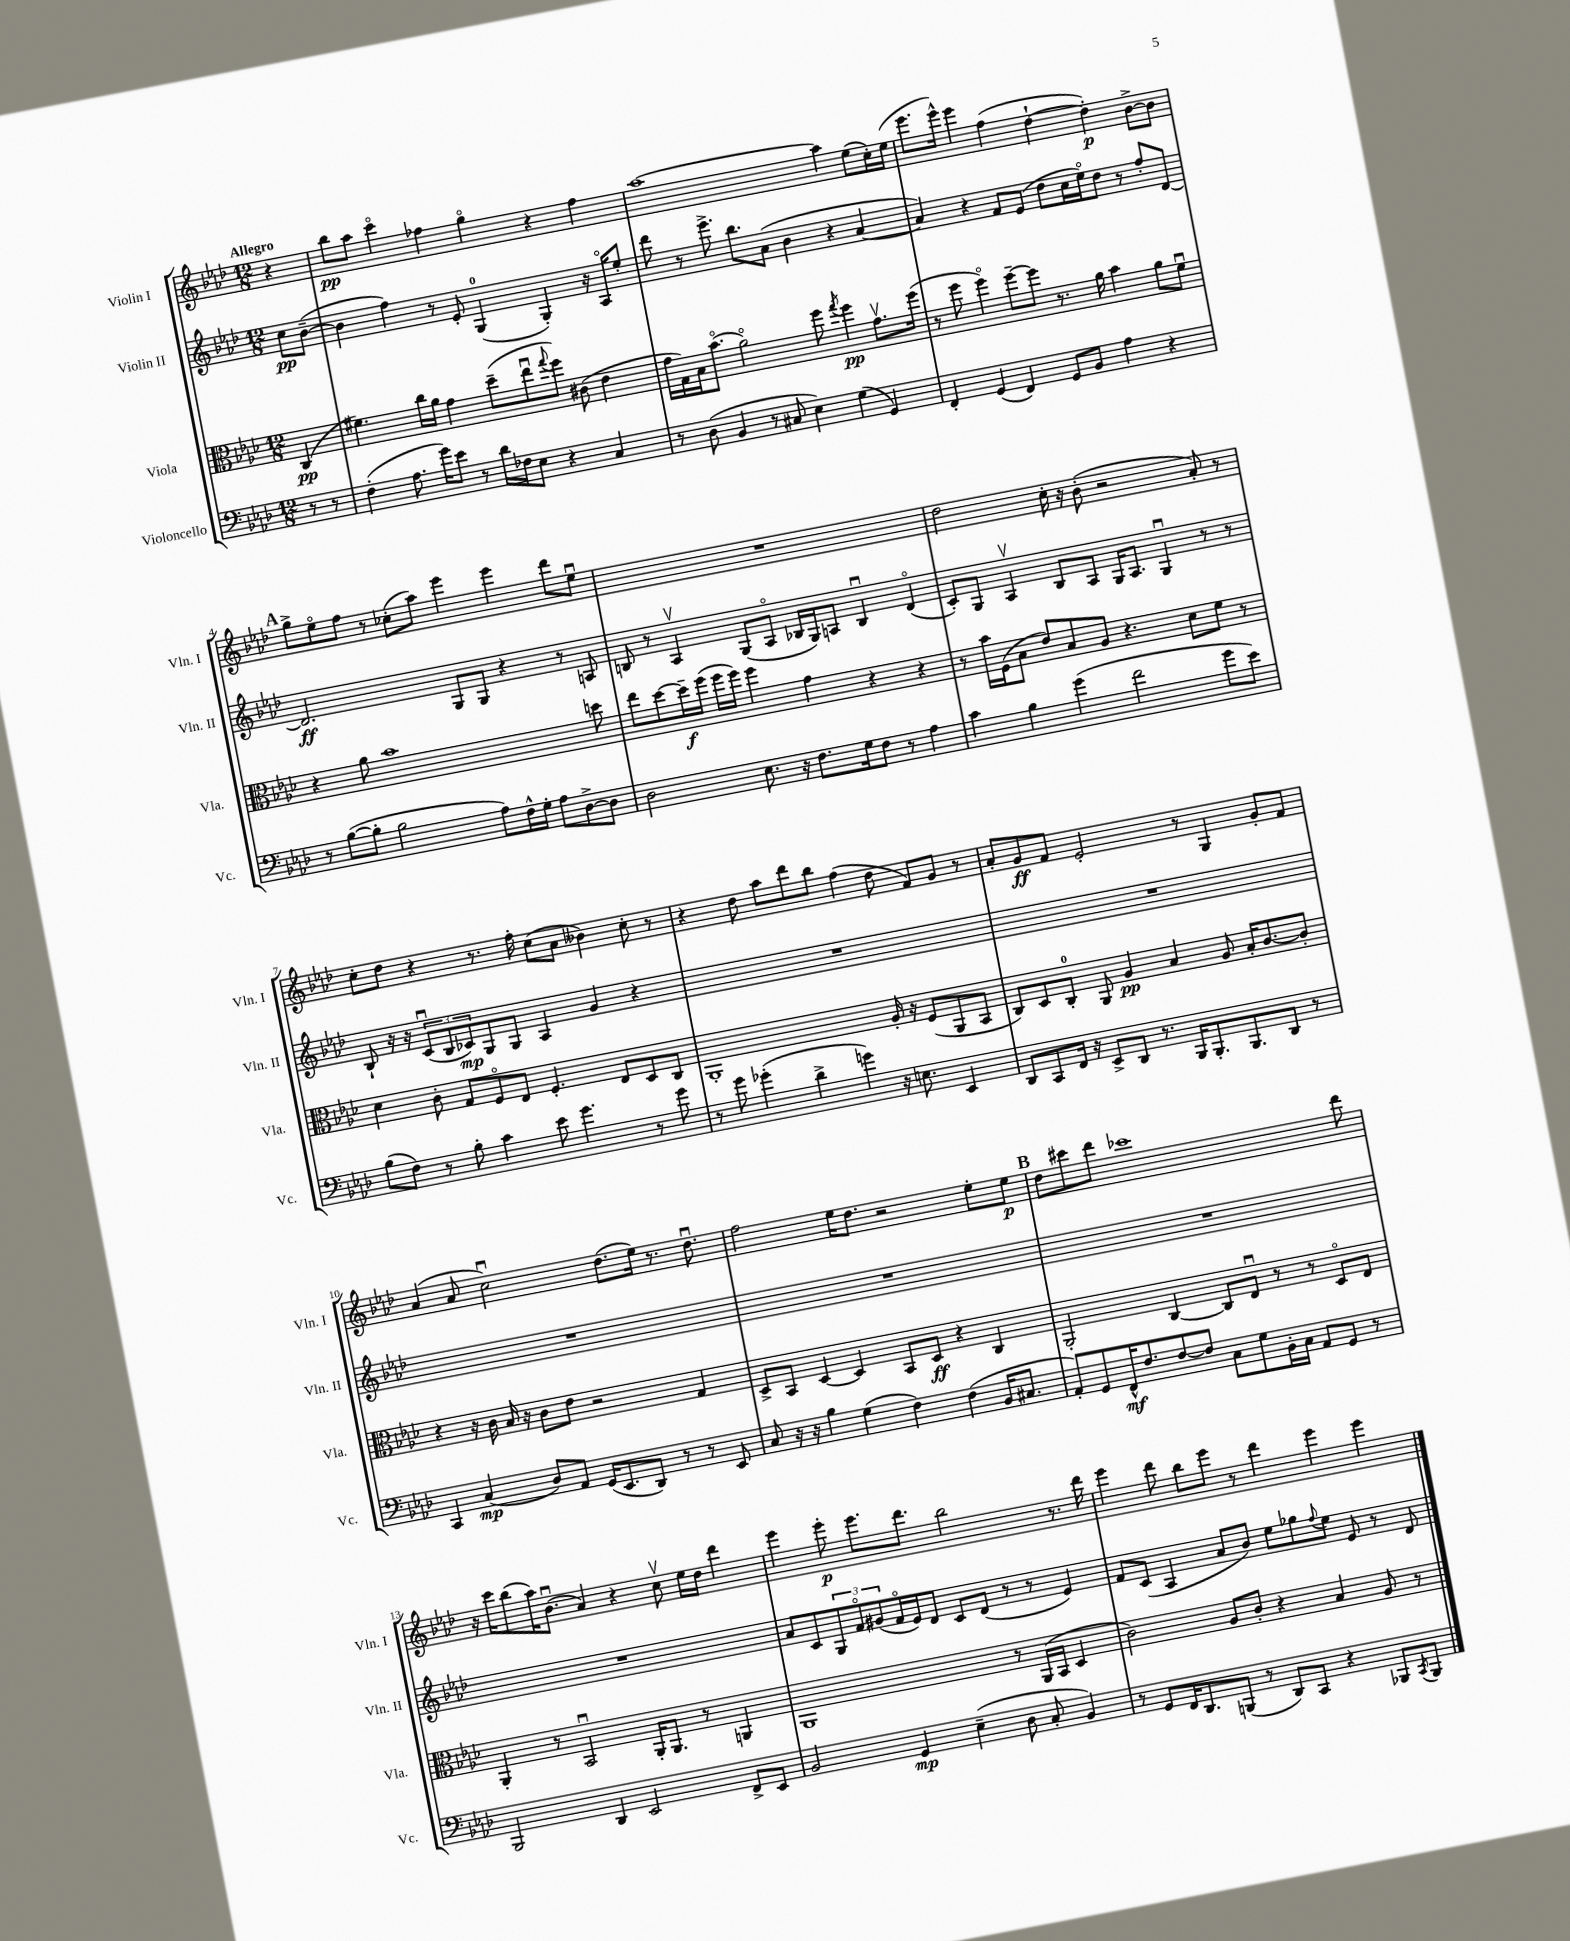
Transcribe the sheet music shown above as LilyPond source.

<<
\new StaffGroup <<
\new Staff = "s0" \with { instrumentName = "Violin I" shortInstrumentName = "Vln. I" } {
    \clef treble \key aes \major \numericTimeSignature \time 12/8 \partial 4 \tempo "Allegro"
    r4 |
    bes''8\pp aes''8 c'''4\flageolet fes''4 g''4\flageolet r4 fes''4 |
    aes''1~ aes''4 ees''8( c''16-.) ees''16( |
    ees'''8. ees'''16-^) ees'''4 f''4( des''4~-! des''4-.\p) bes'8~-> bes'8 |
    \mark \markup { \bold "A" } g''8-> ees''8\flageolet f''8 r8 ces''8-.( aes''8) ees'''4 ees'''4 des'''8 ees''8\downbow |
    R1. |
    des''2 c''16-. r16 bes'8-.( r2 aes'8-.) r8 |
    c''8-. des''8 r4 r8. f''16-. c''8( aes'8 beses'4) c''8-. r8 |
    r4 des''8 aes''8 des'''8 bes''8 f''4( des''8 f'8) g'8 r8 |
    aes'8-. g'8\ff f'8 ees'2-. r8 g4 g'8-. f'8 |
    aes'4( aes'8 c''2\downbow) des''8.( ees''16) r8. des''8.\downbow |
    f''2 ees''16 des''8. r2 ees''8-. ees''8\p |
    \mark \markup { \bold "B" } des''8 cis'''8 des'''8 ces'''1 des'''8 |
    r16 c'''16 bes''8( aes''16) bes'8.\downbow( aes'4) r4 c''8\upbow ees''16 des''16 des'''4 |
    ees'''4 ees'''8-.\p ees'''8. des'''8. bes''2 r8. des'''16 |
    ees'''4 des'''8 bes''8 ees'''8 r8 des'''4 ees'''4 ees'''4 \bar "|." |
}
\new Staff = "s1" \with { instrumentName = "Violin II" shortInstrumentName = "Vln. II" } {
    \clef treble \key aes \major \numericTimeSignature \time 12/8 \partial 4
    c''8\pp bes'8~--( |
    bes'4 f''4) r8 ees'8-. g4-0( g4-.) r16 aes16\flageolet ees''8-. |
    des'''8 r8 ees'''8.-> bes''8. aes'8( bes'4 r4 aes'4~ |
    aes'4) r4 f'8 ees'8( des''8 c''16 ees''16\flageolet) des''8 r8 f''8-. des'8~ |
    \mark \markup { \bold "A" } des'2.\ff g8 g8 r4 r8 a8 |
    b8 r8 aes4\upbow g8( aes8\flageolet bes16 g16) a8 bes4\downbow des'4\flageolet( |
    c'8-.) g8 aes4\upbow bes8 aes8 g16 aes8. g4\downbow r8 r8 |
    bes8-! r16 r16 \tuplet 3/2 { c'8\downbow( bes8 ces'8\mp) } g8 g8 aes4 g'4 r4 |
    R1. |
    R1. |
    R1. |
    R1. |
    \mark \markup { \bold "B" } R1. |
    R1. |
    aes'8 c'8 \tuplet 3/2 { g8 f'8\flageolet gis'8( } f'16\flageolet ees'16) des'8 c'8 des'8( r8 r8 ees'4) |
    f'8 c'8( aes4 aes'8 bes'8) ees''8 ges''8 \appoggiatura { f''8 } ees''8 ees'8 r8 des'8 \bar "|." |
}
\new Staff = "s2" \with { instrumentName = "Viola" shortInstrumentName = "Vla." } {
    \clef alto \key aes \major \numericTimeSignature \time 12/8 \partial 4
    c4\pp( |
    fis'4.) c''16 aes'16 g'4 des''8--( ees''8\downbow \appoggiatura { g''8 } f''8) cis'8( ees'4 |
    g'16 g16) bes16 bes'8.\flageolet( aes'2\flageolet) f''8 \acciaccatura { g''8 } f''4\pp g'8.\upbow f''16( |
    r8 f''8 f''4\flageolet) f''8~-- f''8 r8. aes'16 bes'4 aes'8 f'8\downbow |
    \mark \markup { \bold "A" } r4 aes'8 bes'1 d''8 |
    ees''8 des''8~ des''16--\f f''16( f''16 f''16) f''4 g'4 r4 r4 |
    r8 bes'16 f16( bes8 ees'8) bes8 aes8 r4. des'8 f'8 r8 |
    des'4 c'8-. g8 f8\flageolet ees8 f4.-. ees8 des8 c8 |
    aes,1-. aes16-. r16 f8( aes,8 bes,8 |
    c8) des8 c8-0-. aes,8 aes4\pp bes4 aes8 bes16-. c'8.~ c'8-. |
    r4 r16 c'16 bes16 r16 c'8 ees'8 r2 g4 |
    des8-> bes,8 des4~ des4 bes,8 des8\ff r4 c4 |
    \mark \markup { \bold "B" } aes,2-. c4~ c8 ees8\downbow r8 r8 des8\flageolet ees8 |
    aes,4-. r8 bes,2\downbow aes,16-. aes,8. r8 a,4 |
    aes,1 r8 aes,16( bes,16 des4 |
    c'2) aes8 c'8-. r4 bes4 aes8 r8 \bar "|." |
}
\new Staff = "s3" \with { instrumentName = "Violoncello" shortInstrumentName = "Vc." } {
    \clef bass \key aes \major \numericTimeSignature \time 12/8 \partial 4
    r8 r8 |
    f4-.( aes8. g'16) ees'8 r8 des'16 fes16 ees8 r4 c4 |
    r8 des8( bes,4 r8 cis8 ees4) g4( g,4) |
    f,4-. g,4( f,4) g,8 bes,8 aes4 r4 |
    \mark \markup { \bold "A" } r8 bes8~( bes8-. bes2 aes8) f16-^ g16-. aes8 des8~-> des8 |
    des2 ees8. r16 f8. g16 f8 r8 aes4 |
    c'4 bes4 g'4( f'2 g'8 ees'8) |
    bes8( f8) r8 bes8-. c'4 ees'8 g'4. r8 g'8 |
    r8 g'8 ges'4-.( des'4-> g'4) r16 e8. ees,4 |
    des,8 c,8 f,16 r16 ees,8-> des,8 r8. bes,,16 bes,,8.-. bes,,8. des,8 r8 |
    c,4 c4\mp( des8) aes,8 g,16( ees,8. des,8) r8 r8 ees,8 |
    c8 r16 r16 bes4 g4( f4) f4( bes,16 cis8. |
    \mark \markup { \bold "B" } aes,8-.) g,8 f,16-^\mf f8. f8~ f8 c8 g8 bes,16-. c16 aes,8 g,8 r8 |
    bes,,2 des,4 ees,2 f,8-> ees,8 |
    bes,2 g,4\mp ees4--( des8 c8-. bes,4) |
    r8 g,8 f,16 des,8. b,,8( r8 des,8) c,8 r4 bes,,8 \acciaccatura { c,8 } bes,,8 \bar "|." |
}
>>
>>
